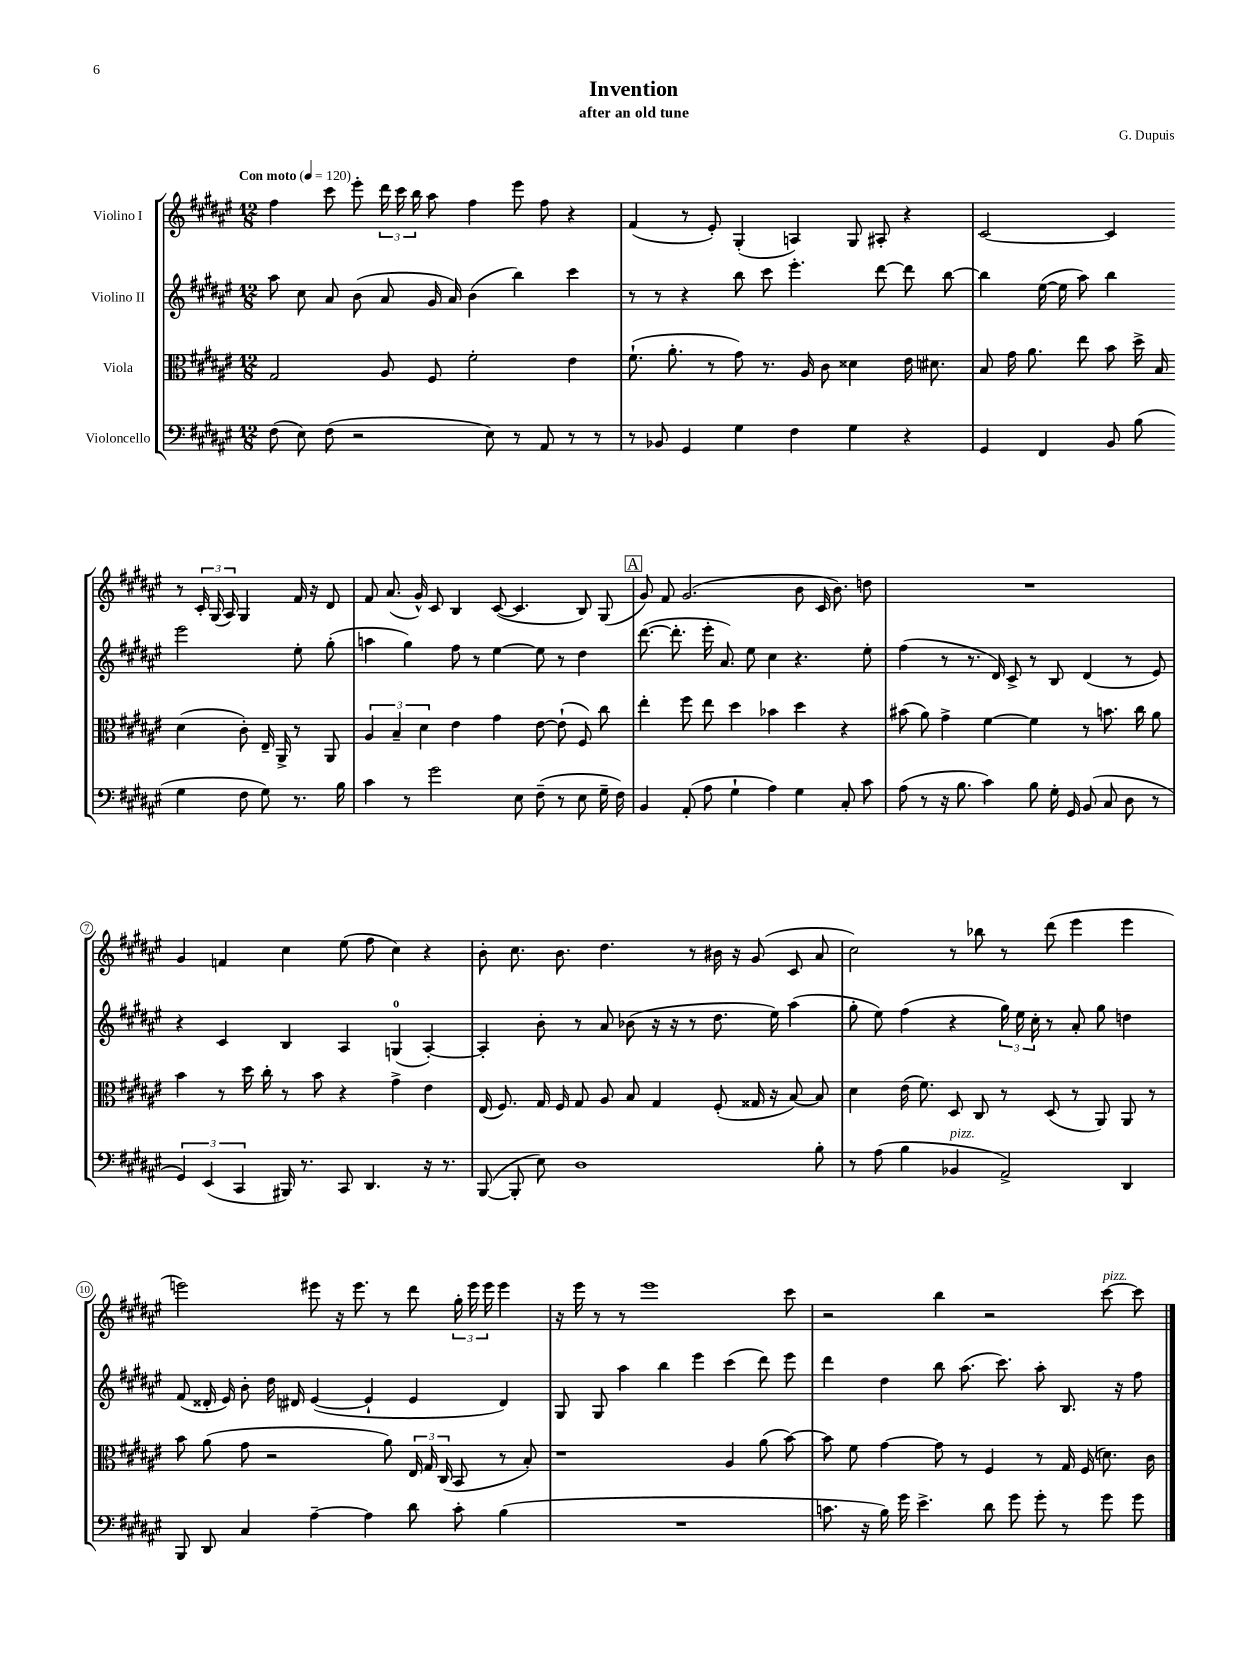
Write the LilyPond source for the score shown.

\header { title = "Invention" composer = "G. Dupuis" subtitle = "after an old tune" }
<<
\new StaffGroup <<
\new Staff = "s0" \with { instrumentName = "Violino I" } {
    \clef treble \key fis \major \numericTimeSignature \time 12/8 \tempo "Con moto" 4 = 120
    \autoBeamOff fis''4 cis'''8 eis'''8-. \tuplet 3/2 { dis'''16 cis'''16 b''16 } ais''8 fis''4 eis'''8 fis''8 r4 |
    fis'4( r8 eis'8-.) gis4-.( a4) gis8 ais8-. r4 |
    cis'2~ cis'4 r8 \tuplet 3/2 { cis'16-. gis16( ais16) } gis4 fis'16 r16 dis'8 |
    fis'8 ais'8.( gis'16-^) cis'8 b4 cis'8~( cis'4. b8) gis8( |
    \mark \markup { \box "A" } gis'8) fis'8 gis'2.( b'8 cis'16 b'8.) d''8 |
    R1. |
    gis'4 f'4 cis''4 eis''8( fis''8 cis''4) r4 |
    b'8-. cis''8. b'8. dis''4. r8 bis'16 r16 gis'8( cis'8 ais'8 |
    cis''2) r8 bes''8 r8 dis'''8( eis'''4 eis'''4 |
    e'''2) eis'''8 r16 eis'''8. r8 dis'''8 \tuplet 3/2 { gis''16-. eis'''16 eis'''16 } eis'''4 |
    r16 eis'''16 r8 r8 eis'''1 cis'''8 |
    r2 b''4 r2 cis'''8~^\markup { \italic "pizz." } cis'''8 \bar "|." |
}
\new Staff = "s1" \with { instrumentName = "Violino II" } {
    \clef treble \key fis \major \numericTimeSignature \time 12/8
    \autoBeamOff ais''8 cis''8 ais'8 b'8( ais'8 gis'16 ais'16) b'4( b''4) cis'''4 |
    r8 r8 r4 b''8 cis'''8 eis'''4.-. dis'''8~ dis'''8 b''8~ |
    b''4 eis''16~( eis''16 ais''8) b''4 eis'''2 eis''8-. gis''8-.( |
    a''4 gis''4) fis''8 r8 eis''4~ eis''8 r8 dis''4 |
    \mark \markup { \box "A" } dis'''8.~( dis'''8.-. eis'''16-. ais'8.) eis''8 cis''4 r4. eis''8-. |
    fis''4( r8 r8. dis'16) cis'8-> r8 b8 dis'4( r8 eis'8) |
    r4 cis'4 b4 ais4 g4-0( ais4~-.) |
    ais4-. b'8-. r8 ais'8 bes'8( r16 r16 r8 dis''8. eis''16) ais''4( |
    gis''8-. eis''8) fis''4( r4 \tuplet 3/2 { gis''16) eis''16 cis''16-. } r8 ais'8-. gis''8 d''4 |
    fis'8( disis'16-. eis'16) b'8-. dis''16 dis'16 eis'4~( eis'4-! eis'4 dis'4) |
    gis8 gis8 ais''4 b''4 eis'''4 cis'''4( dis'''8) eis'''8 |
    dis'''4 dis''4 b''8 ais''8.( cis'''8.) ais''8-. b8. r16 fis''8 \bar "|." |
}
\new Staff = "s2" \with { instrumentName = "Viola" } {
    \clef alto \key fis \major \numericTimeSignature \time 12/8
    \autoBeamOff gis2 ais8 fis8 fis'2-. eis'4 |
    fis'8.-!( ais'8.-. r8 gis'8) r8. ais16 cis'8 disis'4 eis'16 dis'8. |
    b8 gis'16 ais'8. eis''8 b'8 dis''16-> b16 dis'4( cis'8-.) eis16-- ais,16-> r8 ais,8 |
    \tuplet 3/2 { ais4 b4-- dis'4 } eis'4 gis'4 eis'8~ eis'8-!( fis8) cis''8 |
    \mark \markup { \box "A" } eis''4-. fis''8 eis''8 dis''4 bes'4 dis''4 r4 |
    bis'8( ais'8) gis'4-> fis'4~ fis'4 r8 b'8. cis''16 ais'8 |
    b'4 r8 dis''16 cis''16-. r8 b'8 r4 gis'4-> eis'4 |
    eis16( fis8.) gis16 fis16 gis8 ais8 b8 gis4 fis8-.( gisis16 r16 b8~) b8 |
    dis'4 eis'16( fis'8.) dis8 cis8 r8 dis8( r8 ais,8) ais,8 r8 |
    b'8 ais'8( gis'8 r2 ais'8) \tuplet 3/2 { eis16 gis16 cis16( } b,8 r8 b8-.) |
    r1 ais4 ais'8( b'8~) |
    b'8 fis'8 gis'4~ gis'8 r8 fis4 r8 gis16 fis16( d'8.) cis'16 \bar "|." |
}
\new Staff = "s3" \with { instrumentName = "Violoncello" } {
    \clef bass \key fis \major \numericTimeSignature \time 12/8
    \autoBeamOff fis8( eis8) fis8( r2 eis8) r8 ais,8 r8 r8 |
    r8 bes,8 gis,4 gis4 fis4 gis4 r4 |
    gis,4 fis,4 b,8 b8( gis4 fis8 gis8) r8. b16 |
    cis'4 r8 gis'2 eis8 fis8--( r8 eis8 gis16-- fis16) |
    \mark \markup { \box "A" } b,4 ais,8-.( ais8 gis4-! ais4) gis4 cis8-. cis'8 |
    ais8( r8 r16 b8. cis'4) b8 gis16-. gis,16 b,8( cis8 dis8 r8 |
    \tuplet 3/2 { gis,4) eis,4( cis,4 } bis,,16) r8. cis,8 dis,4. r16 r8. |
    b,,8~( b,,8-. eis8) dis1 b8-. |
    r8 ais8( b4 bes,4^\markup { \italic "pizz." } ais,2->) dis,4 |
    b,,8 dis,8 cis4 ais4~-- ais4 dis'8 cis'8-. b4( |
    R1. |
    c'8. r16 b16) gis'16 eis'4.-> dis'8 gis'8 gis'8-. r8 gis'8 gis'8 \bar "|." |
}
>>
>>
\layout { \context { \Score \override BarNumber.stencil = #(make-stencil-circler 0.1 0.3 ly:text-interface::print) } }
